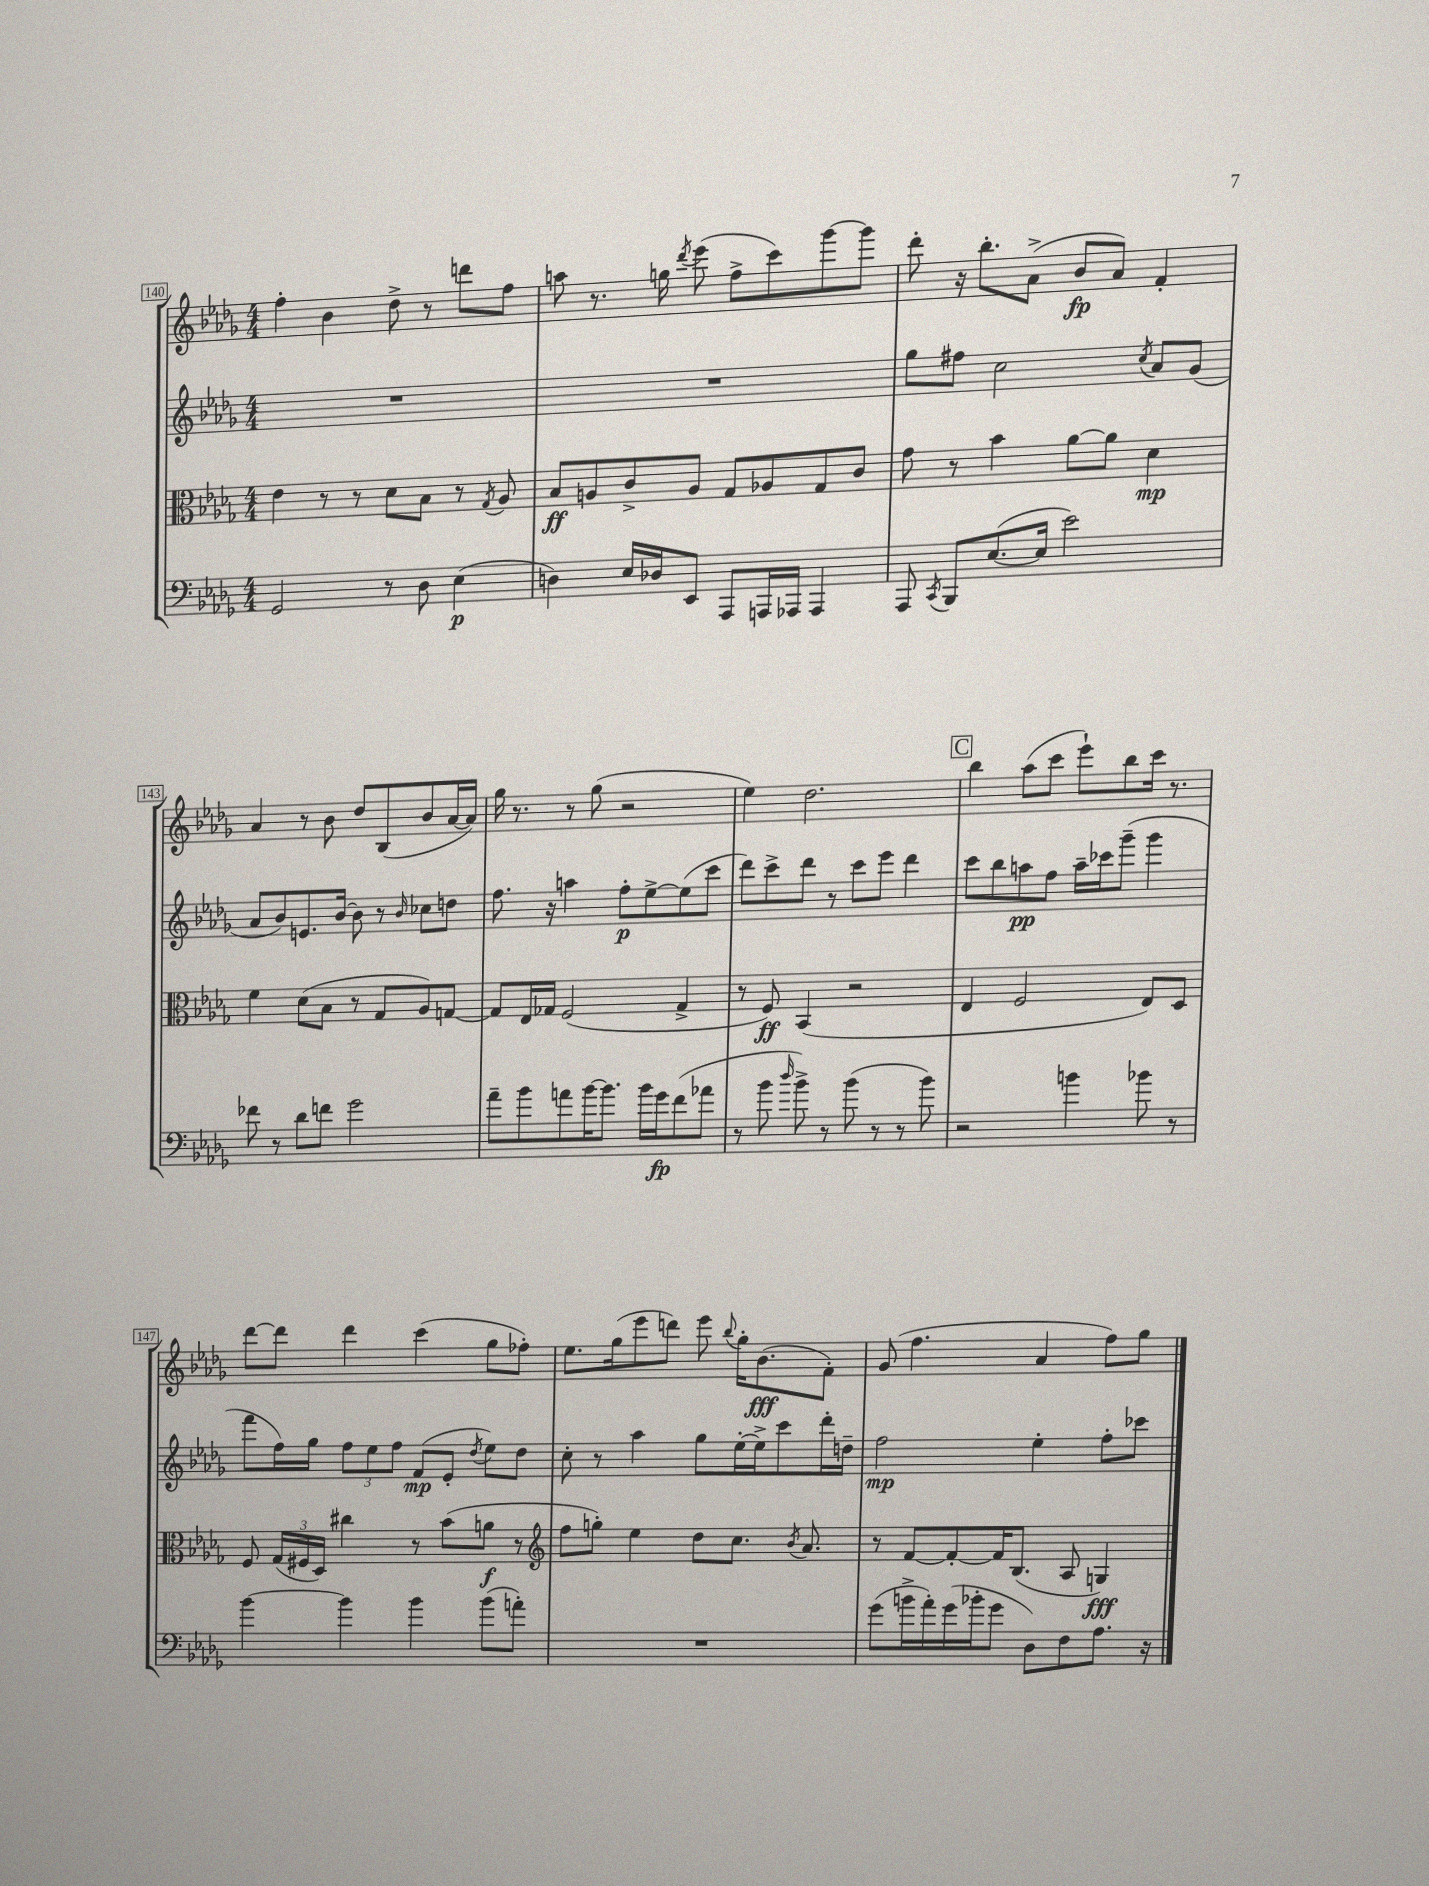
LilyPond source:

<<
\new StaffGroup <<
\new Staff = "s0" {
    \clef treble \key des \major \numericTimeSignature \time 4/4
    \autoBeamOff f''4-. bes'4 des''8-> r8 d'''8[ f''8] |
    a''8 r8. g''16 \acciaccatura { des'''8 } ees'''8( f''8[-> c'''8) ges'''8~ ges'''8] |
    des'''8-. r16 bes''8.[-. aes'8]->( bes'8[\fp aes'8]) f'4-. |
    aes'4 r8 bes'8 des''8[ bes8( bes'8 aes'16~ aes'16]) |
    ges''16 r8. r8 ges''8( r2 |
    ees''4) des''2. |
    \mark \markup { \box "C" } bes''4 aes''8[( c'''8] ees'''8[-!) bes''8 c'''16] r8. |
    des'''8[~ des'''8] des'''4 c'''4( ges''8[ fes''8]-.) |
    ees''8.[ ges''16( ees'''8 d'''8]) ees'''8 \appoggiatura { bes''8 } ges''16[-. bes'8.\fff( f'8]-.) |
    ges'8( f''4. aes'4 f''8[) ges''8] \bar "|." |
}
\new Staff = "s1" {
    \clef treble \key des \major \numericTimeSignature \time 4/4
    \autoBeamOff R1 |
    R1 |
    ges''8[ fis''8] c''2 \acciaccatura { c''8 } aes'8[ ges'8]( |
    aes'8[ bes'8) e'8. bes'16]~ bes'8 r8 \grace { bes'16 } ces''8[ d''8] |
    f''8. r16 a''4 f''8[-.\p ees''8~-> ees''8( c'''8] |
    des'''8[) c'''8-> des'''8] r8 c'''8[ ees'''8] des'''4 |
    \mark \markup { \box "C" } c'''8[ bes''8 a''8\pp f''8] a''16[-- ces'''16 ges'''8]--( ges'''4 |
    f'''8[ f''16) ges''16] \tuplet 3/2 { f''8[ ees''8 f''8] } f'8[\mp( ees'8]-. \acciaccatura { des''8 } ees''8[) des''8] |
    c''8-. r8 aes''4 ges''8[ ees''16~-. ees''16-> c'''8 des'''16-. d''16]-- |
    f''2\mp ees''4-. f''8[-. ces'''8] \bar "|." |
}
\new Staff = "s2" {
    \clef alto \key des \major \numericTimeSignature \time 4/4
    \autoBeamOff ees'4 r8 r8 des'8[ bes8] r8 \acciaccatura { ges8 } aes8 |
    bes8[\ff a8 c'8-> a8] ges8[ aes8 ges8 c'8] |
    ges'8 r8 bes'4 aes'8[~ aes'8] des'4\mp |
    f'4 des'8[( bes8] r8 ges8[ aes8) g8]~ |
    g8[ ees16 ges16] f2( ges4-> |
    r8 f8\ff) bes,4( r2 |
    \mark \markup { \box "C" } ees4 f2 ees8[) des8] |
    f8 \tuplet 3/2 { ges16[( fis16 des16]) } cis''4 r8 bes'8[( a'8]\f r8 |
    \clef treble f''8[ g''8]-.) ees''4 des''8[ c''8.] \acciaccatura { bes'8 } aes'8. |
    r8 f'8[~ f'8~-. f'16 bes8.]( aes8 g4\fff) \bar "|." |
}
\new Staff = "s3" {
    \clef bass \key des \major \numericTimeSignature \time 4/4
    \autoBeamOff ges,2 r8 des8 ees4\p( |
    d4) ees16[ des16 ees,8] aes,,8[ a,,16 aes,,16] aes,,4 |
    aes,,8 \acciaccatura { c,8 } bes,,8[ ees8.~( ees16] ees'2) |
    fes'8 r8 des'8[ f'8] ges'2 |
    aes'8[-- bes'8 a'8 bes'16~ bes'8.] bes'16[ ges'16\fp f'8( aes'8] |
    r8 bes'8 \grace { des''16 } bes'8->) r8 bes'8( r8 r8 bes'8) |
    \mark \markup { \box "C" } r2 b'4 bes'8 r8 |
    bes'4~ bes'4 bes'4 bes'8[( a'8]-.) |
    R1 |
    ges'8[( b'16-> aes'16-.) ges'16( bes'16-. ges'8] des8[) f8 aes8.] r16 \bar "|." |
}
>>
>>
\layout { \context { \Score currentBarNumber = #140 \override BarNumber.stencil = #(make-stencil-boxer 0.1 0.3 ly:text-interface::print) } }
